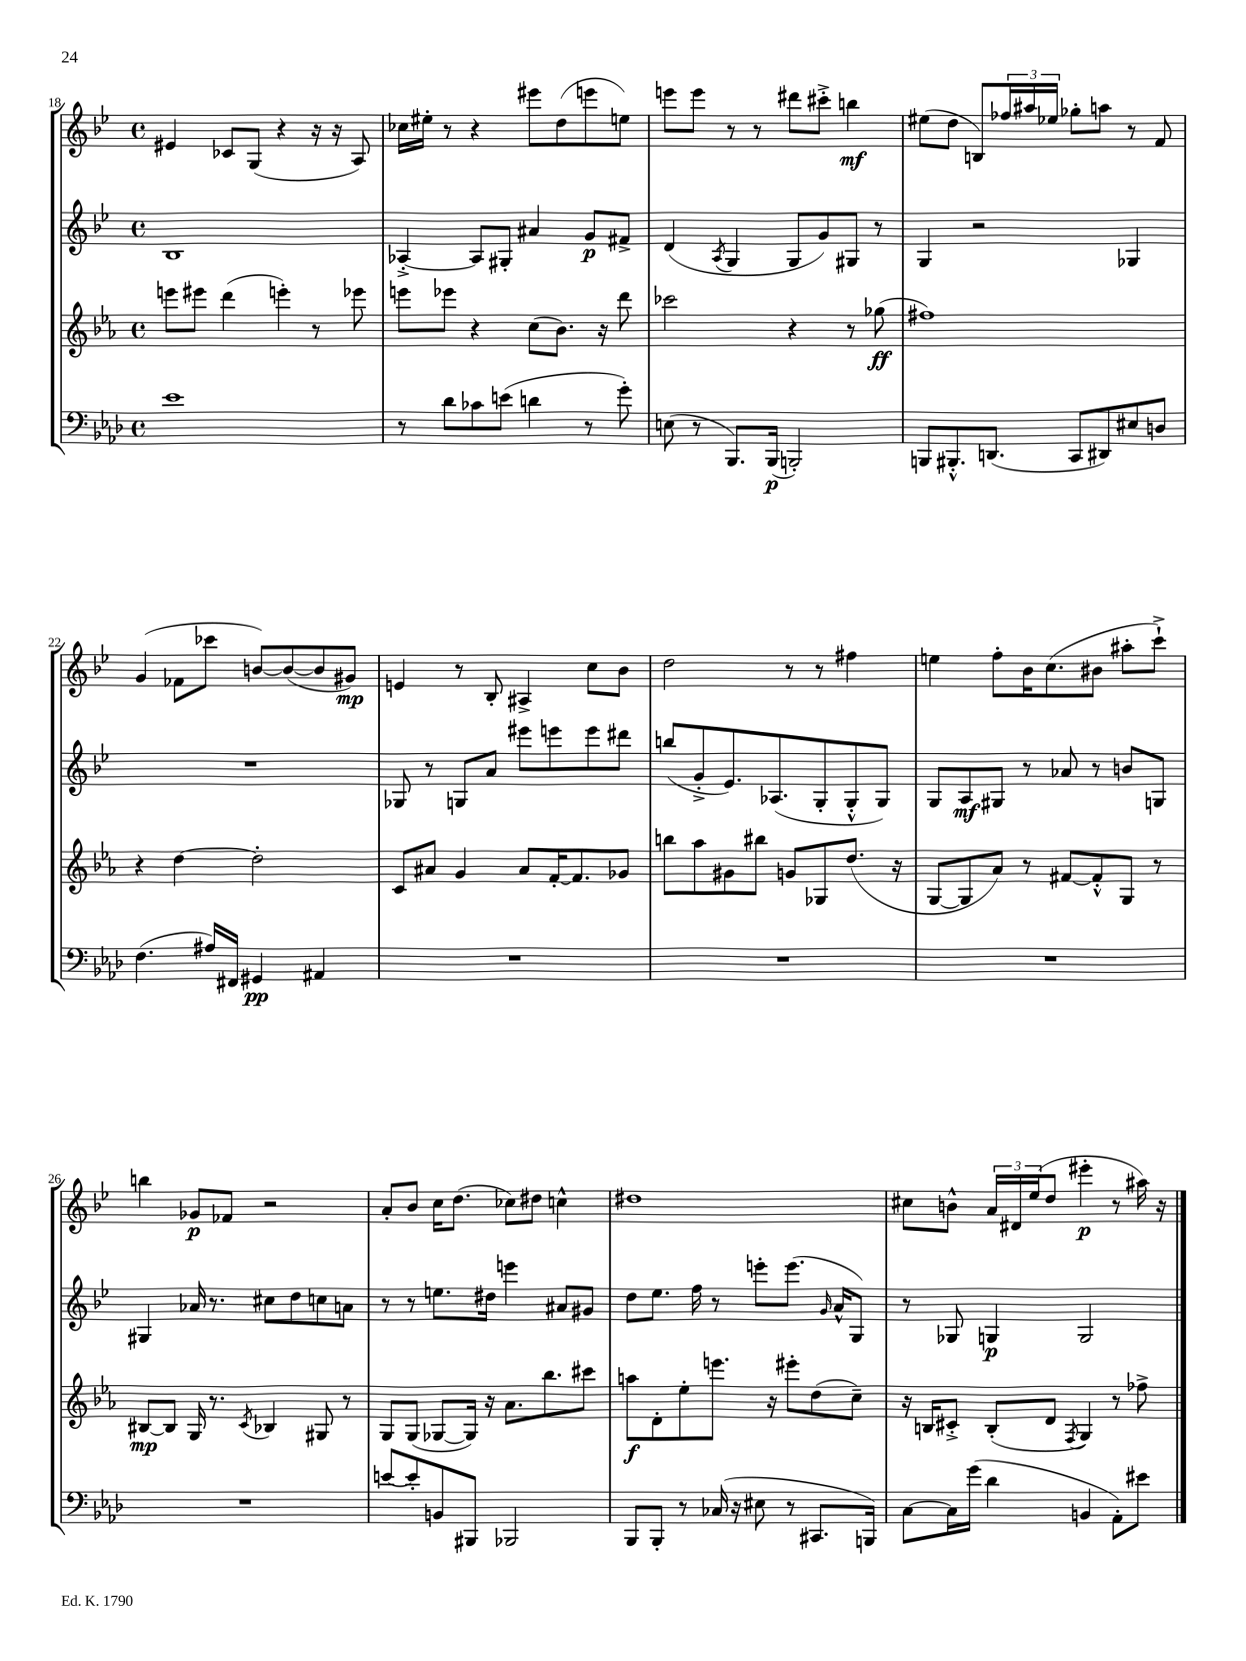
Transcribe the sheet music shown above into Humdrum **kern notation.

**kern	**dynam	**kern	**dynam	**kern	**dynam	**kern	**dynam
*part4	*part4	*part3	*part3	*part2	*part2	*part1	*part1
*staff4	*staff4	*staff3	*staff3	*staff2	*staff2	*staff1	*staff1
*clefF4	*	*clefG2	*	*clefG2	*	*clefG2	*
*k[b-e-a-d-]	*	*k[b-e-a-]	*	*k[b-e-]	*	*k[b-e-]	*
*M4/4	*	*M4/4	*	*M4/4	*	*M4/4	*
*met(c)	*	*met(c)	*	*met(c)	*	*met(c)	*
=18	=18	=18	=18	=18	=18	=18	=18
1e-	.	8eeen\L	.	1B-	.	4e#X/	.
.	.	8eee#X\J	.	.	.	.	.
.	.	(4ddd\	.	.	.	8c-X/L	.
.	.	.	.	.	.	(8G/J	.
.	.	4eeen'\)	.	.	.	4r	.
.	.	8r	.	.	.	16r	.
.	.	.	.	.	.	16r	.
.	.	8eee-X\	.	.	.	8A/)	.
=19	=19	=19	=19	=19	=19	=19	=19
8r	.	8eeen\L	.	[4A-X'^/	.	16cc-X\LL	.
.	.	.	.	.	.	16ee#X'\JJ	.
8d-\L	.	8eee-X\J	.	.	.	8r	.
8c-X\	.	4r	.	8A-/L]	.	4r	.
(8en\J	.	.	.	8G#X'/J	.	.	.
4dn\	.	(8cc\L	.	4a#X/	.	8eee#X\L	.
.	.	8.b-\J)	.	.	.	(8dd\	.
8r	.	.	.	8g/L	p	8eeen\	.
.	.	16r	.	.	.	.	.
8g'\)	.	8ddd\	.	8f#X^/J	.	8een\J)	.
=20	=20	=20	=20	=20	=20	=20	=20
(8En\	.	2ccc-X\	.	(4d/	.	8eeen\L	.
8r	.	.	.	.	.	8eee\J	.
.	.	.	.	8qA/	.	.	.
8.BBB-/L)	.	.	.	4G/	.	8r	.
.	.	.	.	.	.	8r	.
(16BBB-/Jk	p	.	.	.	.	.	.
2BBBn'/)	.	4r	.	8G/L	.	8ddd#X\L	.
.	.	.	.	8g/)	.	8ccc#X'^\J	.
.	.	8r	.	8G#X/J	.	4bbn\	mf
.	.	(8gg-X\	ff	8r	.	.	.
=21	=21	=21	=21	=21	=21	=21	=21
8BBBn/L	.	1ff#X)	.	4G/	.	(8ee#X\L	.
8.BBB#X'^^/	.	.	.	.	.	8dd\J	.
.	.	.	.	2r	.	8Bn/L)	.
(8.DDn/J	.	.	.	.	.	.	.
.	.	.	.	.	.	24ff-X/L	.
.	.	.	.	.	.	24aa#X/	.
.	.	.	.	.	.	24ee-X/JJ	.
8CC/L	.	.	.	.	.	8gg-X'\L	.
8DD#X/)	.	.	.	.	.	8aan\J	.
8E#X/	.	.	.	4G-X/	.	8r	.
8Dn/J	.	.	.	.	.	8f/	.
!!LO:LB:g=z
=22	=22	=22	=22	=22	=22	=22	=22
(4.F\	.	4r	.	1r	.	(4g/	.
.	.	[4dd\	.	.	.	8f-X\L	.
16A#X/LL)	.	.	.	.	.	8ccc-X\J	.
16FF#X/JJ	.	.	.	.	.	.	.
4GG#X/	pp	2dd'\]	.	.	.	[8bn/L)	.
.	.	.	.	.	.	(8b/_	.
4AA#X/	.	.	.	.	.	8b/]	.
.	.	.	.	.	.	8g#X/J)	mp
=23	=23	=23	=23	=23	=23	=23	=23
1r	.	8c/L	.	8G-X/	.	4en/	.
.	.	8a#X/J	.	8r	.	.	.
.	.	4g/	.	8Gn/L	.	8r	.
.	.	.	.	8a/J	.	8B-'/	.
.	.	8a#/L	.	8eee#X\L	.	4A#X^/	.
.	.	[16f'/K	.	8eeen\	.	.	.
.	.	8.f/]	.	.	.	.	.
.	.	.	.	8eee\	.	8cc\L	.
.	.	8g-X/J	.	8ddd#X\J	.	8b-\J	.
=24	=24	=24	=24	=24	=24	=24	=24
1r	.	8bbn\L	.	(8bbn/L	.	2dd\	.
.	.	8aa-\	.	8g'^/	.	.	.
.	.	8g#X\	.	8.e-/)	.	.	.
.	.	8bb#X\J	.	.	.	.	.
.	.	.	.	(8.A-X/	.	.	.
.	.	8gn/L	.	.	.	8r	.
.	.	8G-X/	.	8G'/	.	8r	.
.	.	(8.dd/J	.	8G'^^/	.	4ff#X\	.
.	.	.	.	8G/J)	.	.	.
.	.	16r	.	.	.	.	.
=25	=25	=25	=25	=25	=25	=25	=25
1r	.	[8G/L	.	8G/L	.	4een\	.
.	.	8G/]	.	8A/	mf	.	.
.	.	8a-/J)	.	8G#X/J	.	8ff'\L	.
.	.	8r	.	8r	.	16b-\K	.
.	.	.	.	.	.	(8.cc\	.
.	.	[8f#X/L	.	8a-X/	.	.	.
.	.	8f#'^^/]	.	8r	.	8b#X\J	.
.	.	8G/J	.	8bn/L	.	8aa#X'\L	.
.	.	8r	.	8Gn/J	.	8ccc`^\J)	.
!!LO:LB:g=z
=26	=26	=26	=26	=26	=26	=26	=26
1r	.	[8B#X/L	mp	4G#X/	.	4bbn\	.
.	.	8B#/J]	.	.	.	.	.
.	.	16G/	.	16a-X/	.	8g-X/L	p
.	.	8.r	.	8.r	.	.	.
.	.	.	.	.	.	8f-X/J	.
.	.	8qc/	.	.	.	.	.
.	.	4B-X/	.	8cc#X\L	.	2r	.
.	.	.	.	8dd\	.	.	.
.	.	8G#X/	.	8ccn\	.	.	.
.	.	8r	.	8an\J	.	.	.
=27	=27	=27	=27	=27	=27	=27	=27
[8en/L	.	8G/L	.	8r	.	8a'/L	.
8e'/]	.	(8G/J	.	8r	.	8b-/J	.
8BBn/	.	[8G-X/L	.	8.een\L	.	16cc\KL	.
.	.	.	.	.	.	(8.dd\J	.
8BBB#X/J	.	16G-/Jk])	.	.	.	.	.
.	.	16r	.	16dd#X\Jk	.	.	.
2BBB-X/	.	8.a-\L	.	4eeen\	.	8cc-X\L)	.
.	.	.	.	.	.	8dd#X\J	.
.	.	8.bb-\	.	.	.	.	.
.	.	.	.	8a#X/L	.	4ccn^^\	.
.	.	8ccc#X\J	.	8g#X/J	.	.	.
=28	=28	=28	=28	=28	=28	=28	=28
8BBB-/L	.	8aan\L	f	8dd\L	.	1dd#X	.
8BBB-'/J	.	8d'\	.	8.ee-\J	.	.	.
8r	.	8ee-'\	.	.	.	.	.
.	.	.	.	16ff\	.	.	.
(16C-X/	.	8.eeen\J	.	8r	.	.	.
16r	.	.	.	.	.	.	.
8E#X\	.	.	.	8eeen'\L	.	.	.
.	.	16r	.	.	.	.	.
8r	.	8eee#X'\L	.	(8.eee\J	.	.	.
8.CC#X/L	.	(8dd\	.	.	.	.	.
.	.	.	.	16qqg/	.	.	.
.	.	.	.	16a^^/KL	.	.	.
.	.	8cc~\J)	.	8G/J)	.	.	.
16BBBn/Jk)	.	.	.	.	.	.	.
=29	=29	=29	=29	=29	=29	=29	=29
[8C\L	.	16r	.	8r	.	8cc#X\L	.
.	.	16Bn/KL	.	.	.	.	.
16C\L]	.	8c#X'^/J	.	8G-X/	.	8bn^^\J	.
(16g\JJ	.	.	.	.	.	.	.
4d-\	.	(8B'/L	.	4Gn/	p	24a/LL	.
.	.	.	.	.	.	24d#X/	.
.	.	.	.	.	.	(24ee-/J	.
.	.	8d/J	.	.	.	8dd/J	.
.	.	8qF/	.	.	.	.	.
4BBn/	.	4G/)	.	2G/	.	4eee#X'\	p
8AA-'\L)	.	8r	.	.	.	8r	.
8e#X\J	.	8ff-X^\	.	.	.	16aa#X\)	.
.	.	.	.	.	.	16r	.
==	==	==	==	==	==	==	==
*-	*-	*-	*-	*-	*-	*-	*-
